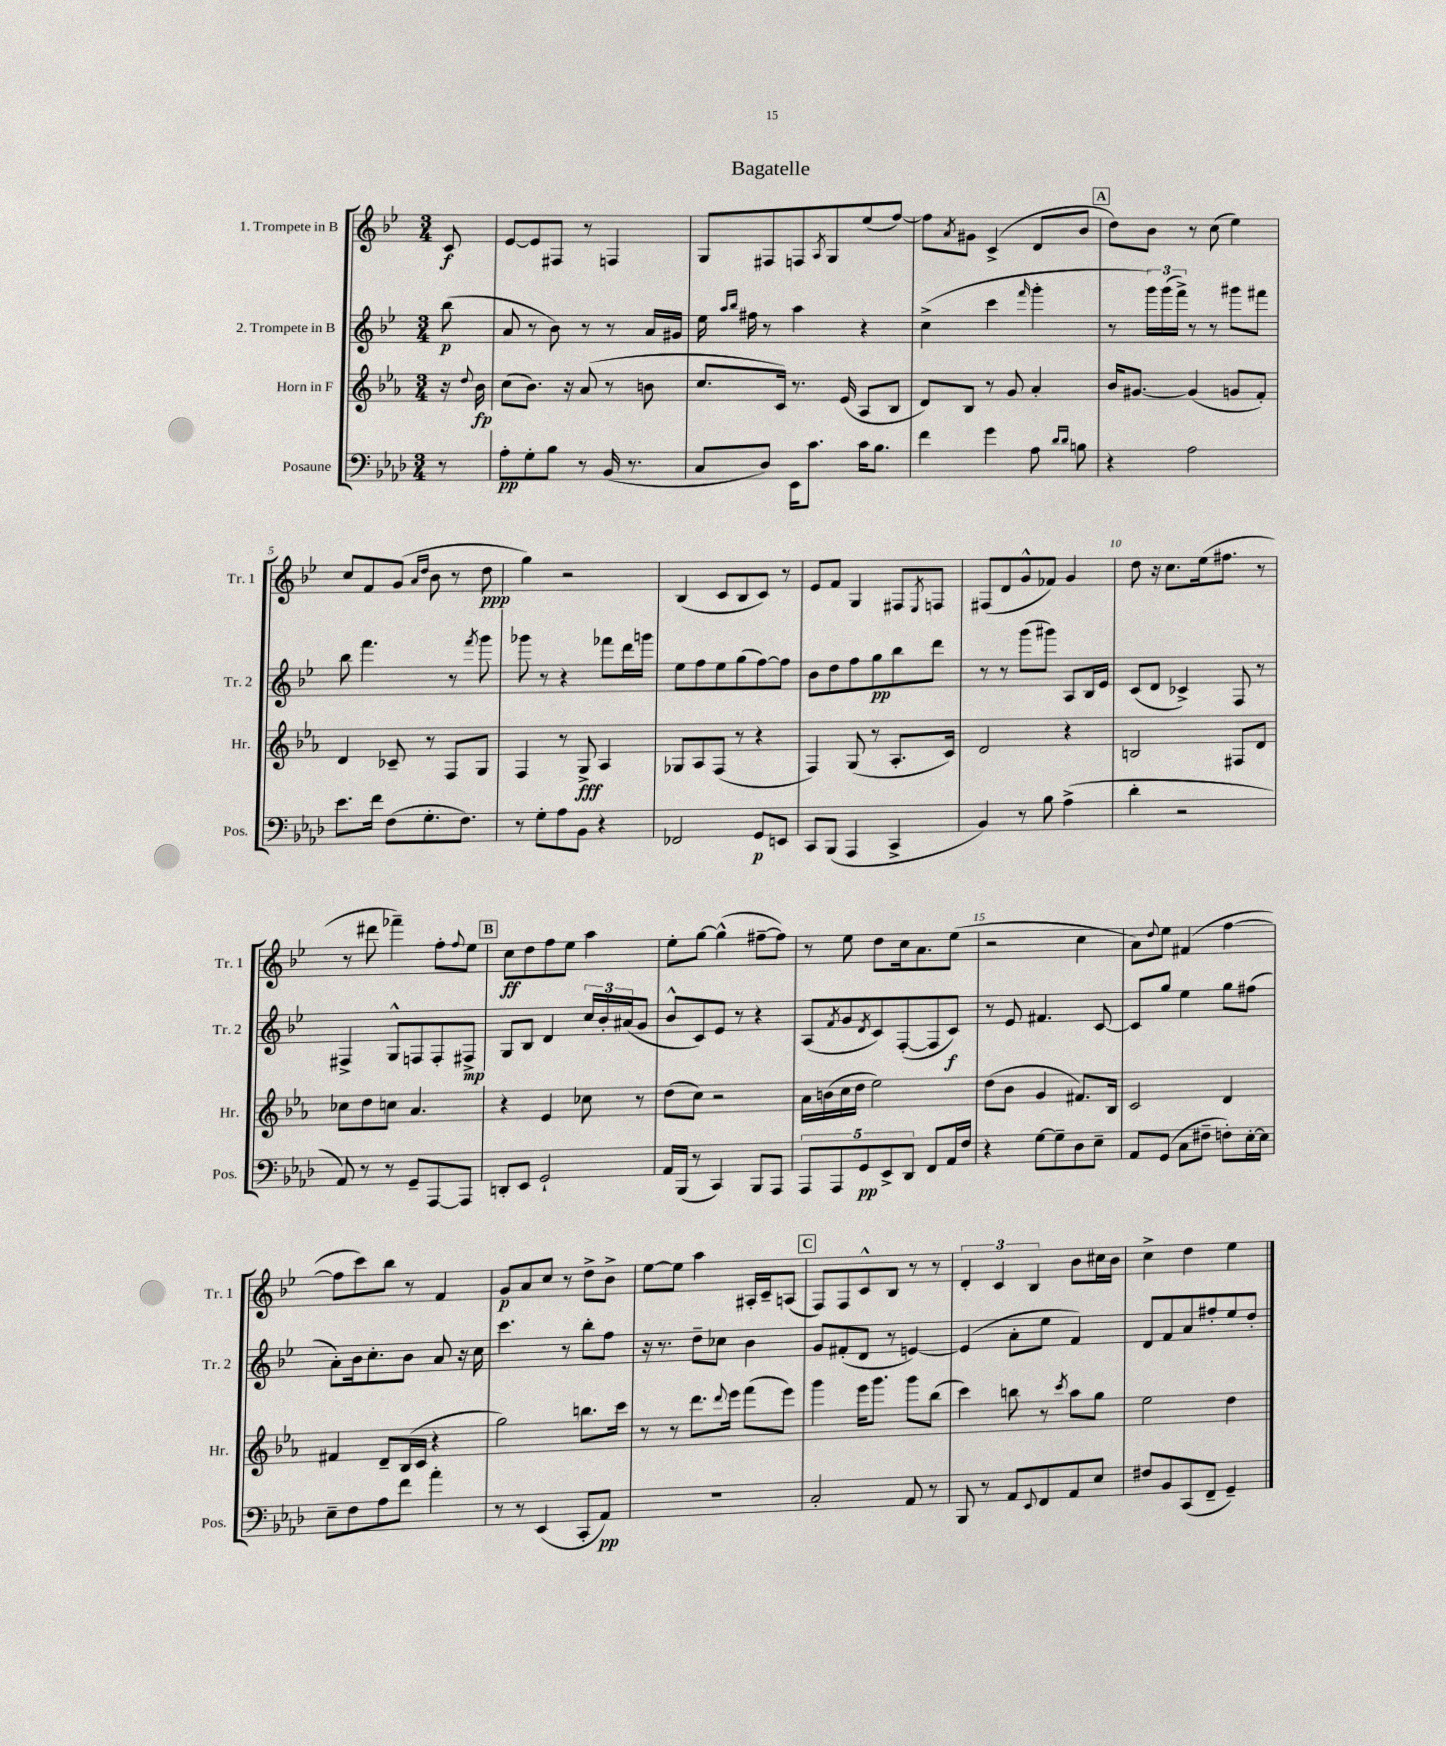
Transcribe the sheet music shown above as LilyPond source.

\header { title = "Bagatelle" }
<<
\new StaffGroup <<
\new Staff = "s0" \with { instrumentName = "1. Trompete in B" shortInstrumentName = "Tr. 1" } {
    \clef treble \key bes \major \numericTimeSignature \time 3/4 \partial 8
    c'8\f |
    ees'8~ ees'8 fis8 r8 f4 |
    g8 fis8 f8 \acciaccatura { a8 } g8 ees''8( f''8~) |
    f''8 \acciaccatura { a'8 } gis'8 c'4->( d'8 bes'8 |
    \mark \markup { \box "A" } d''8) bes'8 r8 c''8( ees''4) |
    c''8 f'8 g'8( \grace { a'16 d''16 } bes'8 r8 d''8\ppp |
    g''4) r2 |
    bes4( c'8 bes8 c'8) r8 |
    ees'8 f'8 g4 fis8 \acciaccatura { ees8 } f8 |
    fis8( d'8 g'8-^ fes'8) g'4 |
    d''8 r16 c''8. ees''16( fis''8. r8 |
    r8 dis'''8 fes'''4--) f''8-. \appoggiatura { f''8 } ees''8 |
    \mark \markup { \box "B" } c''8\ff d''8 f''8 ees''8 a''4 |
    ees''8-. g''8~ g''4-^( fis''8~-- fis''8) |
    r8 ees''8 d''8 c''16 a'8. ees''8( |
    r2 c''4 |
    a'8) \appoggiatura { d''8 } ees''8 fis'4( f''4~ |
    f''8 c'''8) bes''8 r8 f'4 |
    g'8\p a'8 c''8 r8 d''8-> bes'8-> |
    ees''8~ ees''8 a''4 ais16-. c'16-- a8( |
    \mark \markup { \box "C" } f8) f8 c'8-^ bes8 r8 r8 |
    \tuplet 3/2 { d'4-. c'4 bes4 } bes'8 cis''16 bes'16 |
    c''4-> d''4 ees''4 \bar "|." |
}
\new Staff = "s1" \with { instrumentName = "2. Trompete in B" shortInstrumentName = "Tr. 2" } {
    \clef treble \key bes \major \numericTimeSignature \time 3/4 \partial 8
    bes''8\p( |
    a'8 r8 bes'8) r8 r8 a'16 gis'16 |
    ees''16 \grace { a''16 bes''16 } fis''16 r8 a''4 r4 |
    c''4->( c'''4 \grace { f'''16 } g'''4-. |
    \mark \markup { \box "A" } r8 \tuplet 3/2 { g'''16) g'''16( f'''16->) } r8 r8 gis'''8 fis'''8 |
    bes''8 f'''4. r8 \acciaccatura { f'''8 } g'''8 |
    ges'''8 r8 r4 fes'''8 d'''16 g'''16 |
    ees''8 f''8 ees''8 g''8( f''8~) f''8 |
    bes'8 d''8 f''8 g''8\pp bes''8 d'''8 |
    r8 r8 g'''8( gis'''8) a8 bes16 ees'16 |
    c'8( d'8 ces'4->) f8 r8 |
    fis4-> g8-^ f8 f8-. fis8->\mp |
    \mark \markup { \box "B" } g8 bes8 d'4 \tuplet 3/2 { c''16 bes'16-. ais'16( } g'8 |
    bes'8-^ c'8) ees'8 r8 r4 |
    a8( \acciaccatura { f'8 } g'8 \acciaccatura { d'8 } c'8) f8~-.( f8 c'8\f) |
    r8 ees'8 fis'4. c'8~ |
    c'8 g''8 ees''4 g''8 fis''8( |
    a'8-.) bes'16 c''8.-. bes'8 a'8 r16 c''16 |
    c'''4. r8 bes''8-. f''8 |
    r16 r8. d''8-- ces''8 bes'4 |
    \mark \markup { \box "C" } g'8 fis'8-.( d'8 r8 e'4~) |
    e'4( a'8-. ees''8 f'4) |
    d'8 f'8 a'8 fis''8-. ees''8 d''8-. \bar "|." |
}
\new Staff = "s2" \with { instrumentName = "Horn in F" shortInstrumentName = "Hr." } {
    \clef treble \key ees \major \numericTimeSignature \time 3/4 \partial 8
    r16 \appoggiatura { d''8 } bes'16\fp |
    c''8( bes'8.) r16 aes'8( r8 b'8 |
    c''8. c'16) r8. ees'16( aes8 bes8 |
    d'8) bes8 r8 g'8 aes'4-. |
    \mark \markup { \box "A" } bes'16 gis'8.~ gis'4( g'8 f'8-.) |
    d'4 ces'8-- r8 f8 g8 |
    f4 r8 g8->\fff aes4 |
    ges8 aes8 f8( r8 r4 |
    f4) g8( r8 aes8.-. c'16) |
    d'2 r4 |
    b2 fis8 d'8 |
    ces''8 d''8 c''8 aes'4. |
    \mark \markup { \box "B" } r4 ees'4 ces''8 r8 |
    d''8( c''8) r2 |
    aes'16 b'16( c''16 d''16 ees''2) |
    d''8( bes'8 g'4 fis'8.) bes16 |
    c'2 d'4 |
    fis'4 d'8-- bes16( c'16 r4 |
    g''2) b''8. c'''16 |
    r8 r8 d'''8. \appoggiatura { d'''8 } ees'''16 f'''8( ees'''8) |
    \mark \markup { \box "C" } g'''4 ees'''16 g'''8. g'''8 bes''8( |
    c'''4) b''8 r8 \acciaccatura { c'''8 } aes''8 g''8 |
    ees''2 d''4 \bar "|." |
}
\new Staff = "s3" \with { instrumentName = "Posaune" shortInstrumentName = "Pos." } {
    \clef bass \key aes \major \numericTimeSignature \time 3/4 \partial 8
    r8 |
    aes8-.\pp g8-. bes8 r8 bes,16( r8. |
    c8 des8) ees,16 c'8. c'16 bes8. |
    f'4 g'4 aes8 \grace { des'16 des'16 } b8 |
    \mark \markup { \box "A" } r4 aes2 |
    ees'8. f'16 f8( g8.-. f8.) |
    r8 g8-. aes8 bes,8 r4 |
    fes,2 g,8\p e,8 |
    c,8 bes,,8( aes,,4 c,4-> |
    bes,4) r8 bes8 aes4->( |
    des'4-. r2 |
    aes,8) r8 r8 g,8-- aes,,8~ aes,,8 |
    \mark \markup { \box "B" } d,8-. ees,8 g,2-! |
    aes,16 bes,,16( r8 c,4) bes,,8 aes,,8 |
    \tuplet 5/4 { aes,,8 aes,,8 g,8\pp ees,8-> des,8 } f,8 aes,16 f16 |
    r4 g8~ g8-- des8 ees8-- |
    aes,8 g,8( c8 fis8-- f8-.) ees16~-. ees16 |
    ees8-- f8 aes8 f'8 aes'4-. |
    r8 r8 ees,4( c,8-. aes,8\pp) |
    R2. |
    \mark \markup { \box "C" } c2-. aes,8 r8 |
    bes,,8 r8 aes,8 \appoggiatura { ees,8 } f,8 aes,8 ees8 |
    fis8 bes,8 c,8( f,8-- g,4--) \bar "|." |
}
>>
>>
\layout { \context { \Score \override BarNumber.break-visibility = ##(#f #t #t) barNumberVisibility = #(every-nth-bar-number-visible 5) } }
